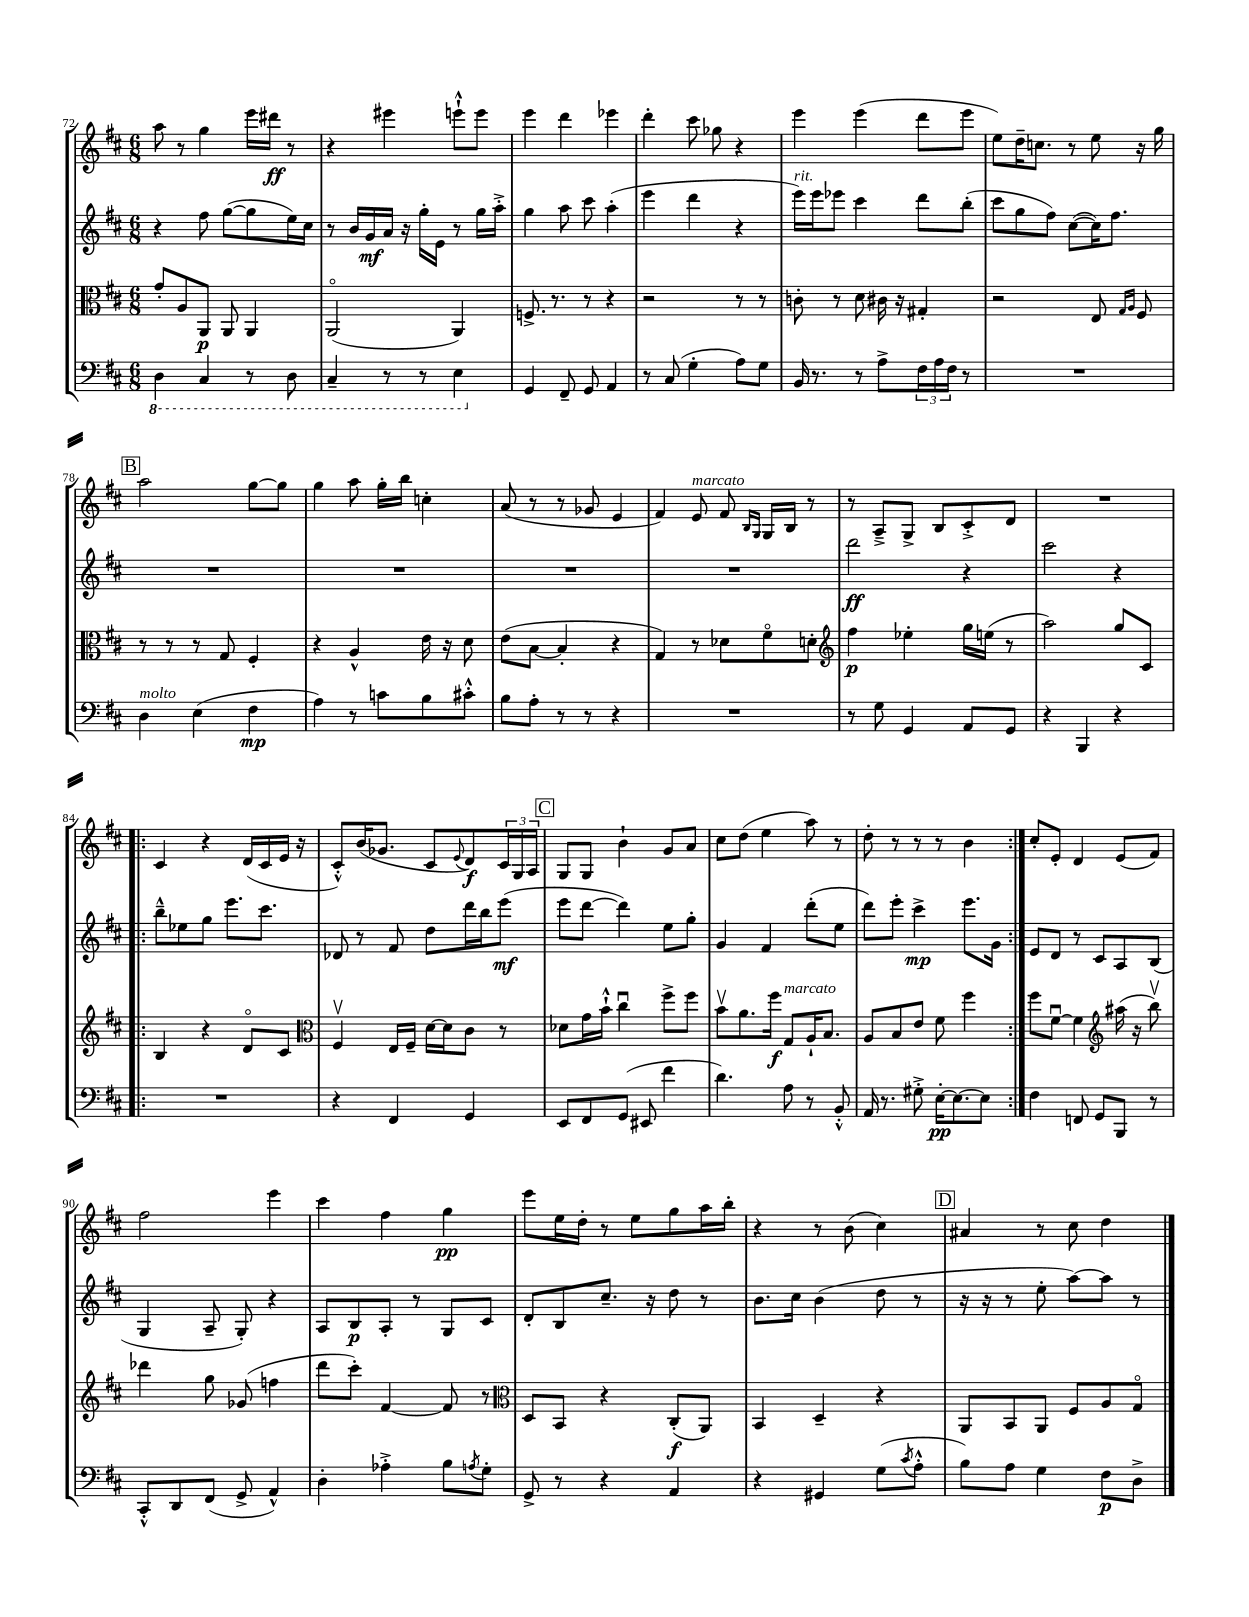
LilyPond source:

<<
\new StaffGroup <<
\new Staff = "s0" {
    \clef treble \key d \major \numericTimeSignature \time 6/8
    a''8 r8 g''4 e'''16 dis'''16\ff r8 |
    r4 eis'''4 e'''8-!-^ e'''8 |
    e'''4 d'''4 ees'''4 |
    d'''4-. cis'''8 ges''8 r4 |
    e'''4 e'''4( d'''8 e'''8 |
    e''8) d''16-- c''8. r8 e''8 r16 g''16 |
    \mark \markup { \box "B" } a''2 g''8~ g''8 |
    g''4 a''8 g''16-. b''16 c''4-. |
    a'8( r8 r8 ges'8 e'4 |
    fis'4) e'8^\markup { \italic "marcato" } fis'8 \grace { b16 g16 } g16 b16 r8 |
    r8 a8---> g8-> b8 cis'8-.-> d'8 |
    R2. |
    \repeat volta 2 { cis'4 r4 d'16( cis'16 e'16 r16 |
    cis'8-.-^) b'16( ges'8. cis'8 \appoggiatura { e'8 } d'8\f) \tuplet 3/2 { cis'16 g16 a16 } |
    \mark \markup { \box "C" } g8 g8 b'4-! g'8 a'8 |
    cis''8 d''8( e''4 a''8) r8 |
    d''8-. r8 r8 r8 b'4 | }
    cis''8-. e'8-. d'4 e'8( fis'8) |
    fis''2 e'''4 |
    cis'''4 fis''4 g''4\pp |
    e'''8 e''16 d''16-. r8 e''8 g''8 a''16 b''16-. |
    r4 r8 b'8( cis''4) |
    \mark \markup { \box "D" } ais'4 r8 cis''8 d''4 \bar "|." |
}
\new Staff = "s1" {
    \clef treble \key d \major \numericTimeSignature \time 6/8
    r4 fis''8 g''8~( g''8 e''16) cis''16 |
    r8 b'16 g'16\mf a'16 r16 g''16-. e'16 r8 g''16 a''16-.-> |
    g''4 a''8 cis'''8 a''4-.( |
    e'''4 d'''4 r4 |
    e'''16^\markup { \italic "rit." }) e'''16 ees'''8 cis'''4 d'''8 b''8-.( |
    cis'''8 g''8 fis''8) cis''8~( cis''16) fis''8. |
    \mark \markup { \box "B" } R2. |
    R2. |
    R2. |
    R2. |
    d'''2\ff r4 |
    cis'''2 r4 |
    \repeat volta 2 { b''8---^ ees''8 g''8 e'''8. cis'''8. |
    des'8 r8 fis'8 d''8 d'''16 b''16 e'''8\mf( |
    \mark \markup { \box "C" } e'''8 d'''8~ d'''4) e''8 g''8-. |
    g'4 fis'4 d'''8-.( e''8 |
    d'''8) e'''8-. cis'''4->\mp e'''8. g'16 | }
    e'8 d'8 r8 cis'8 a8 b8( |
    g4 a8-- g8-.) r4 |
    a8 b8\p a8-. r8 g8 cis'8 |
    d'8-. b8 cis''8.-- r16 d''8 r8 |
    b'8. cis''16 b'4( d''8 r8 |
    \mark \markup { \box "D" } r16 r16 r8 e''8-. a''8~) a''8 r8 \bar "|." |
}
\new Staff = "s2" {
    \clef alto \key d \major \numericTimeSignature \time 6/8
    g'8-. a8 a,8\p a,8 a,4 |
    a,2\flageolet( a,4) |
    f8.-> r8. r8 r4 |
    r2 r8 r8 |
    c'8-. r8 d'8 cis'16 r16 gis4-. |
    r2 e8 \grace { g16 a16 } fis8 |
    \mark \markup { \box "B" } r8 r8 r8 g8 fis4-. |
    r4 a4-^ e'16 r16 d'8 |
    e'8( b8~ b4-. r4 |
    g4) r8 des'8 fis'8\flageolet d'8-. |
    \clef treble fis''4\p ees''4-. g''16 e''16( r8 |
    a''2) g''8 cis'8 |
    \repeat volta 2 { b4 r4 d'8\flageolet cis'8 |
    \clef alto fis4\upbow e16 fis16-- d'16~ d'16 cis'8 r8 |
    \mark \markup { \box "C" } des'8 g'16 b'16-!-^ cis''4\downbow fis''8-> fis''8 |
    b'8\upbow a'8. fis''16\f g8^\markup { \italic "marcato" } a16-! b8. |
    a8 b8 e'8 fis'8 fis''4 | }
    fis''8 fis'8~\downbow fis'4 \clef treble ais''16( r16 b''8\upbow) |
    des'''4 g''8 ges'8( f''4 |
    d'''8 cis'''8-.) fis'4~ fis'8 r8 |
    \clef alto d8 b,8 r4 cis8-.\f( a,8) |
    b,4 d4-- r4 |
    \mark \markup { \box "D" } a,8 b,8 a,8 fis8 a8 g8\flageolet \bar "|." |
}
\new Staff = "s3" {
    \clef bass \key d \major \numericTimeSignature \time 6/8
    \ottava #-1 d,4 cis,4 r8 d,8 |
    cis,4-- r8 r8 e,4 \ottava #0 |
    g,4 fis,8-- g,8 a,4 |
    r8 cis8( g4-. a8) g8 |
    b,16 r8. r8 a8-> \tuplet 3/2 { fis16 a16 fis16 } r8 |
    R2. |
    \mark \markup { \box "B" } d4^\markup { \italic "molto" } e4( fis4\mp |
    a4) r8 c'8 b8 cis'8-.-^ |
    b8 a8-. r8 r8 r4 |
    R2. |
    r8 g8 g,4 a,8 g,8 |
    r4 b,,4 r4 |
    \repeat volta 2 { R2. |
    r4 fis,4 g,4 |
    \mark \markup { \box "C" } e,8 fis,8 g,8( eis,8 fis'4 |
    d'4.) a8 r8 b,8-.-^ |
    a,16 r8. gis8-.-> e16~-.\pp e8.~ e8 | }
    fis4 f,8 g,8 b,,8 r8 |
    cis,8-.-^ d,8 fis,8( g,8-> a,4-^) |
    d4-. aes4-.-> b8 \acciaccatura { a8 } g8-. |
    g,8-> r8 r4 a,4 |
    r4 gis,4 g8( \acciaccatura { cis'8 } a8-.-^ |
    \mark \markup { \box "D" } b8) a8 g4 fis8\p d8-> \bar "|." |
}
>>
>>
\layout { \context { \Score currentBarNumber = #72 } }
